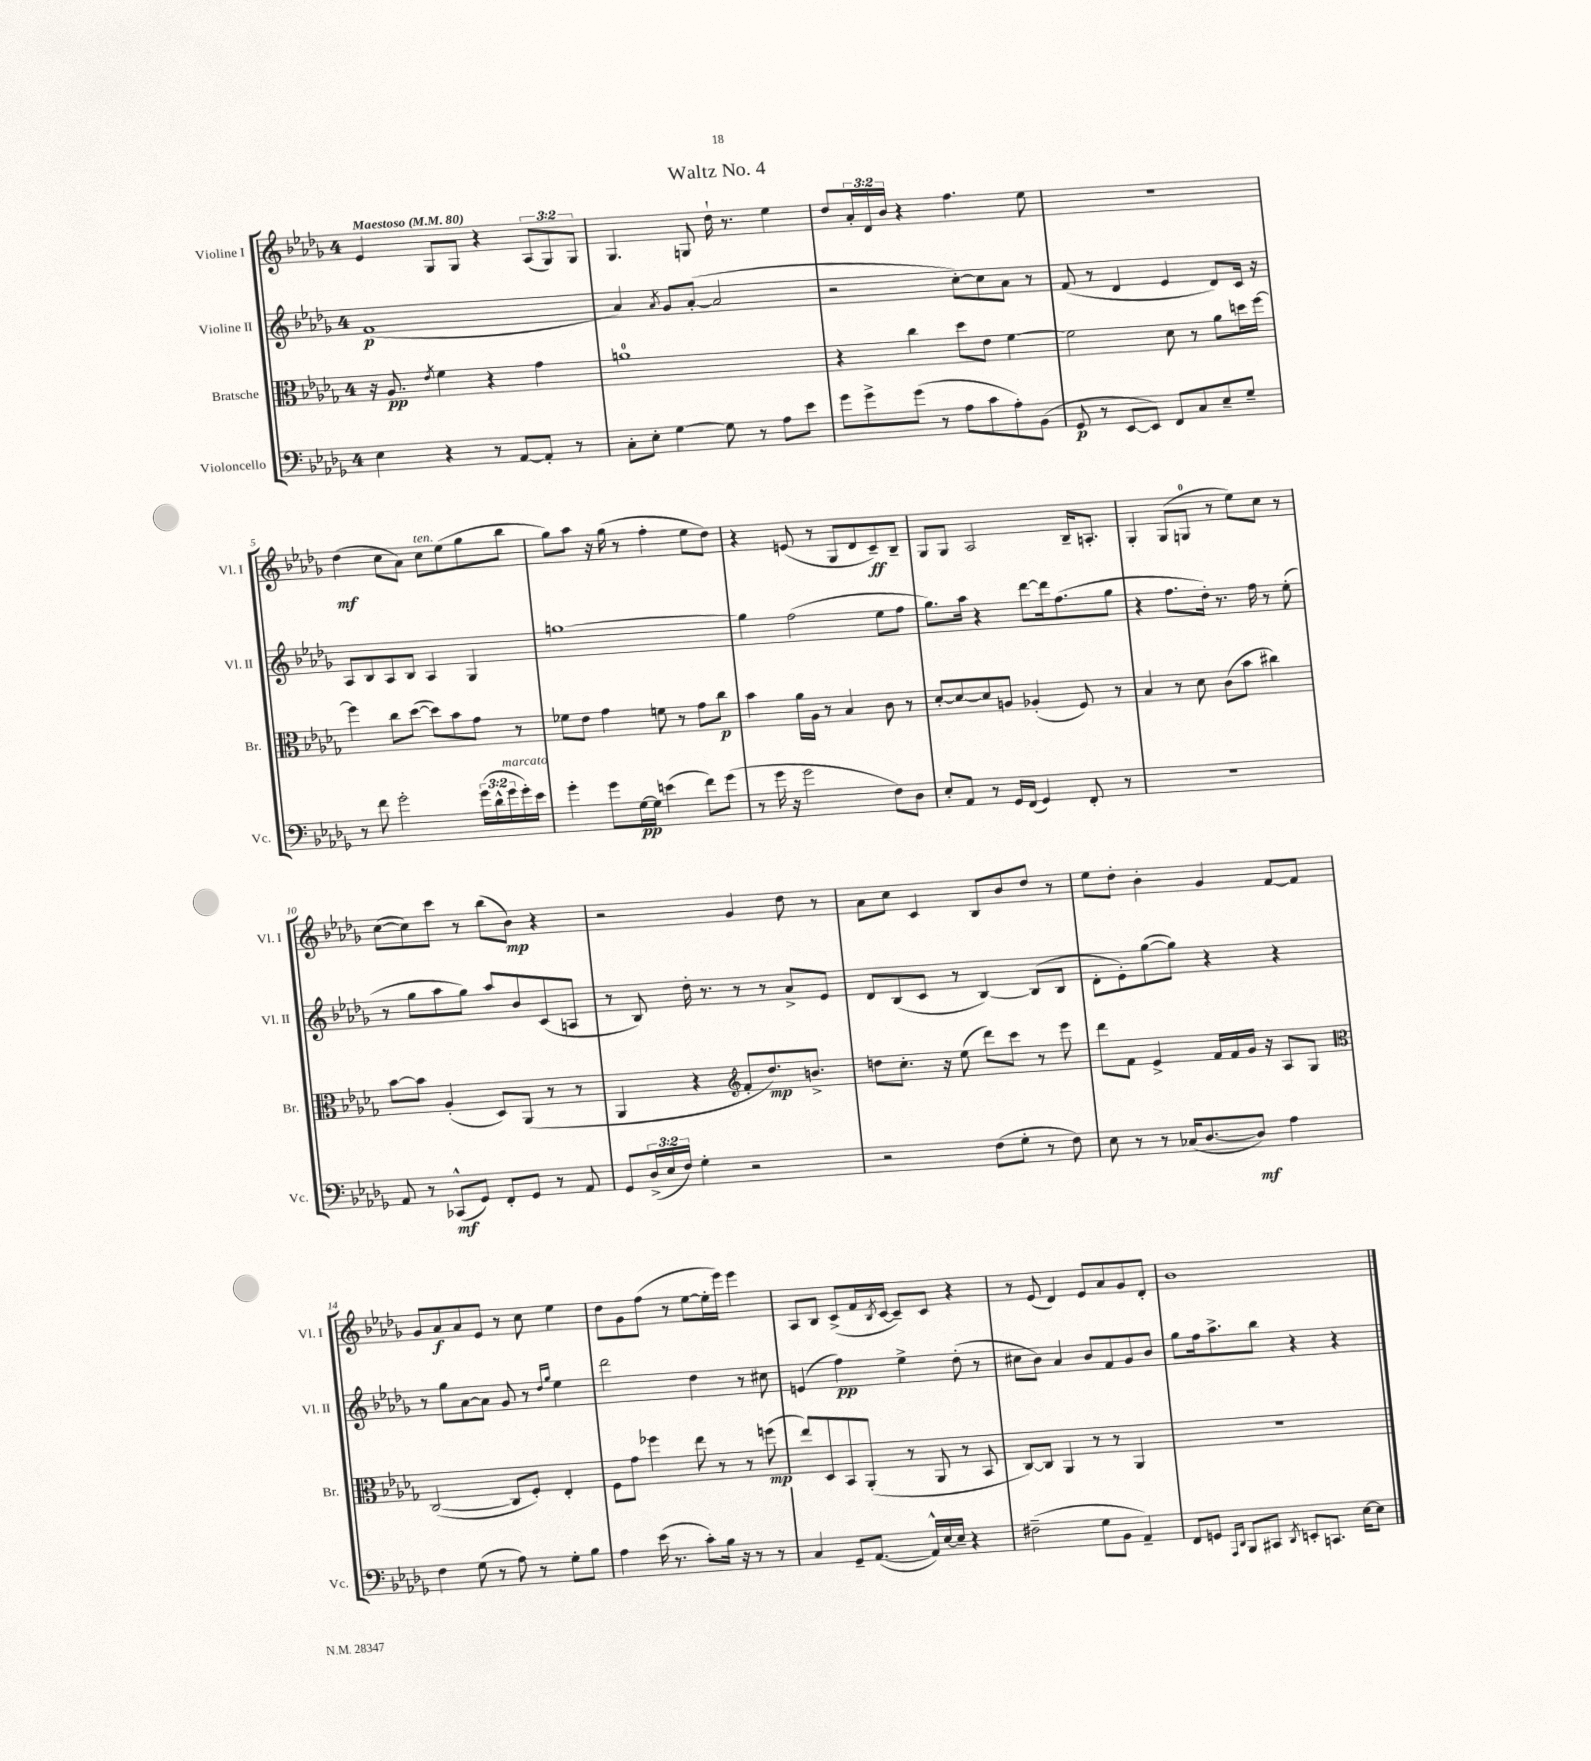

**kern	**kern	**kern	**kern
*staff4	*staff3	*staff2	*staff1
*clefF4	*clefC3	*clefG2	*clefG2
*k[b-e-a-d-g-]	*k[b-e-a-d-g-]	*k[b-e-a-d-g-]	*k[b-e-a-d-g-]
*M4/4	*M4/4	*M4/4	*M4/4
*MM80	*MM80	*MM80	*MM80
4E-	16r	(1f	4e-
.	8.A-	.	.
.	8qe-	.	.
4r	4f	.	8G-
.	.	.	8G-
8r	4r	.	4r
[8AA-	.	.	.
8AA-']	4g-	.	(12A-
.	.	.	12G-)
8r	.	.	.
.	.	.	12G-
=	=	=	=
8C'	1a	4a-)	4.G-
8E-'	.	.	.
.	.	8qa-	.
[4G-	.	8g-	.
.	.	([8a-'	8G
8G-]	.	2a-]	16dd-`
.	.	.	8.r
8r	.	.	.
8A-	.	.	4ee-
8e-	.	.	.
=	=	=	=
8g-	4r	2r	8dd-
8g-^	.	.	24a-'
.	.	.	24d-
.	.	.	24b-
(8g-	4cc	.	4r
8r	.	.	.
8A-	8dd-	[8cc')	4.ff
8c	8e-	8cc]	.
8A-')	[4f	8a-	.
(8BB-	.	8r	8ee-
=	=	=	=
8GG-	2f]	(8f	1r
8r	.	8r	.
[8EE-	.	4d-	.
8EE-])	.	.	.
8FF	8d-	4e-	.
8C	8r	.	.
8E-~	8a-	8d-)	.
8G-~	16dd	16c	.
.	[16ff	16r	.
=	=	=	=
8r	4ff]	8A-	(4dd-
8f	.	8B-	.
2g-'	8cc	8A-	8cc
.	([8dd-	8B-	8a-)
.	8dd-])	4A-	8cc
.	8b-	.	(8ee-
(24g-	8g-	4G-	8gg-
24d-^^	.	.	.
24g-	.	.	.
16g-')	8r	.	8bb-
16e-	.	.	.
=	=	=	=
4g-'	8f-	[1gg	8gg-)
.	8e-	.	8aa-
8g-	4g-	.	16r
.	.	.	(16gg-
[16G-	.	.	8r
16G-]	.	.	.
(4e	8f	.	4ff'
.	8r	.	.
8f)	8g-	.	8ee-
(8g-	8cc	.	8dd-)
=	=	=	=
8r	4b-	4gg]	4r
16g-	.	.	.
16r	.	.	.
2g-	16a-	(2ff	(8e
.	16A-	.	.
.	8r	.	8r
.	4B-	.	8G-
.	.	.	8d-
8F)	8c	8ee-	8c~)
8D-	8r	8ff	8B-~
=	=	=	=
8E-'	[8d-'	8.gg-)	8G-
8AA-	8d-_	.	8G-
.	.	16aa-	.
8r	8d-]	4r	2A-
16GG-	8A	.	.
(16FF	.	.	.
4GG-)	(4A-'	[8ddd-	.
.	.	16ddd-]	.
.	.	(8.ff	.
8FF'	8F)	.	16B-~
.	.	.	8.A'
8r	8r	8gg-	.
=	=	=	=
1r	4B-	4r	4G-'
.	8r	8.ff	(8G-
.	8d-	.	8G
.	.	16dd-')	.
.	(8c	8.r	8r
.	8b-	.	8ee-)
.	.	16ff	.
.	4cc#)	8r	8cc
.	.	(8ee-'	8r
=	=	=	=
8AA-	[8b-	8r	([8cc
8r	8b-]	8gg-	8cc])
(8CC-^^	(4A-'	8aa-	8ccc
8GG-)	.	8gg-)	8r
8FF'	8D-)	8aa-	(8bb-
8GG-	(8AA-	8b-	8b-)
8r	8r	(8c	4r
8AA-	8r	8A	.
=	=	=	=
8GG-	4AA-	8r	2r
(24D-^	.	8B-)	.
24E-	.	.	.
24F)	.	.	.
4G-'	4r	16dd-'	.
.	.	8.r	.
*	*clefG2	*	*
2r	8f'	8r	4g-
.	8.dd-)	8r	.
.	.	8a-^	8dd-
.	8.b^	.	.
.	.	8e-	8r
=	=	=	=
2r	8dd	8d-	8a-
.	8.cc'	(8B-	8cc
.	.	8c	4c
.	16r	.	.
.	(8ee-	8r	.
(8F	8ddd-)	[4B-)	8B-
8G-'	8ccc	.	8b-
8r	8r	(8B-]	8dd-
8F)	8eee-	8B-	8r
=	=	=	=
8E-	8ddd-	8d-'	8ee-
8r	8f	8e-')	8dd-'
8r	4e-^	([8gg-	4b-'
(16C-	.	8gg-])	.
[8.D-	.	.	.
.	16f	4r	4g-
.	16f	.	.
8D-])	16g-	.	.
.	16r	.	.
4A-	8A-	4r	[8f
.	8G-	.	8f]
=	=	=	=
*	*clefC3	*	*
4F	([2C	8r	8g-
.	.	8gg-	8a-
(8G-	.	[8a-	8a-
8r	.	8a-]	8e-
8A-)	8C]	8g-	8r
8r	8F')	8r	8cc
.	.	16qqdd-	.
.	.	16qqgg-	.
8G-'	4E-'	4ee-	4ee-
8B-	.	.	.
=	=	=	=
4A-	8F	2ddd-	8dd-
.	8g-	.	8g-
(16e-	4ff-	.	(8ff
8.r	.	.	.
.	.	.	8r
8c')	8ee-	4dd-	[8ee-
16B-	8r	.	16ee-']
16r	.	.	16eee-)
8r	8r	8r	4eee-
8r	(8ff	8cc#	.
=	=	=	=
4C	8ee-)	(4e	8A-
.	8D-	.	8B-
8GG-~	8BB-	4ff)	(8c^
([8.AA-	(8AA-'	.	16f
.	.	.	8qB-
.	.	.	[16c
.	8r	4ee-^	8c~])
16AA-^^])	.	.	.
[16E-	8AA-	.	8c
16E-~]	.	.	.
4r	8r	(8dd-'	4r
.	8BB-	8r	.
=	=	=	=
(2F#~	[8C)	8cc#	8r
.	8C]	8b-)	(8e-
.	4AA-	4a-	4d-)
8G-	8r	8b-	8e-
8BB-	8r	8f	8a-
4AA-~)	4AA-	8g-	8g-
.	.	8b-	8d-'
=	=	=	=
8FF	1r	8gg-	1b-
8GG	.	16ff	.
.	.	8.aa-^	.
16qqAAA-	.	.	.
16qqDD-	.	.	.
8BBB-	.	.	.
8CC#	.	8bb-	.
8qDD-	.	.	.
8EE'	.	4r	.
8.CC	.	.	.
.	.	4r	.
[16E-	.	.	.
8E-]	.	.	.
==	==	==	==
*-	*-	*-	*-
